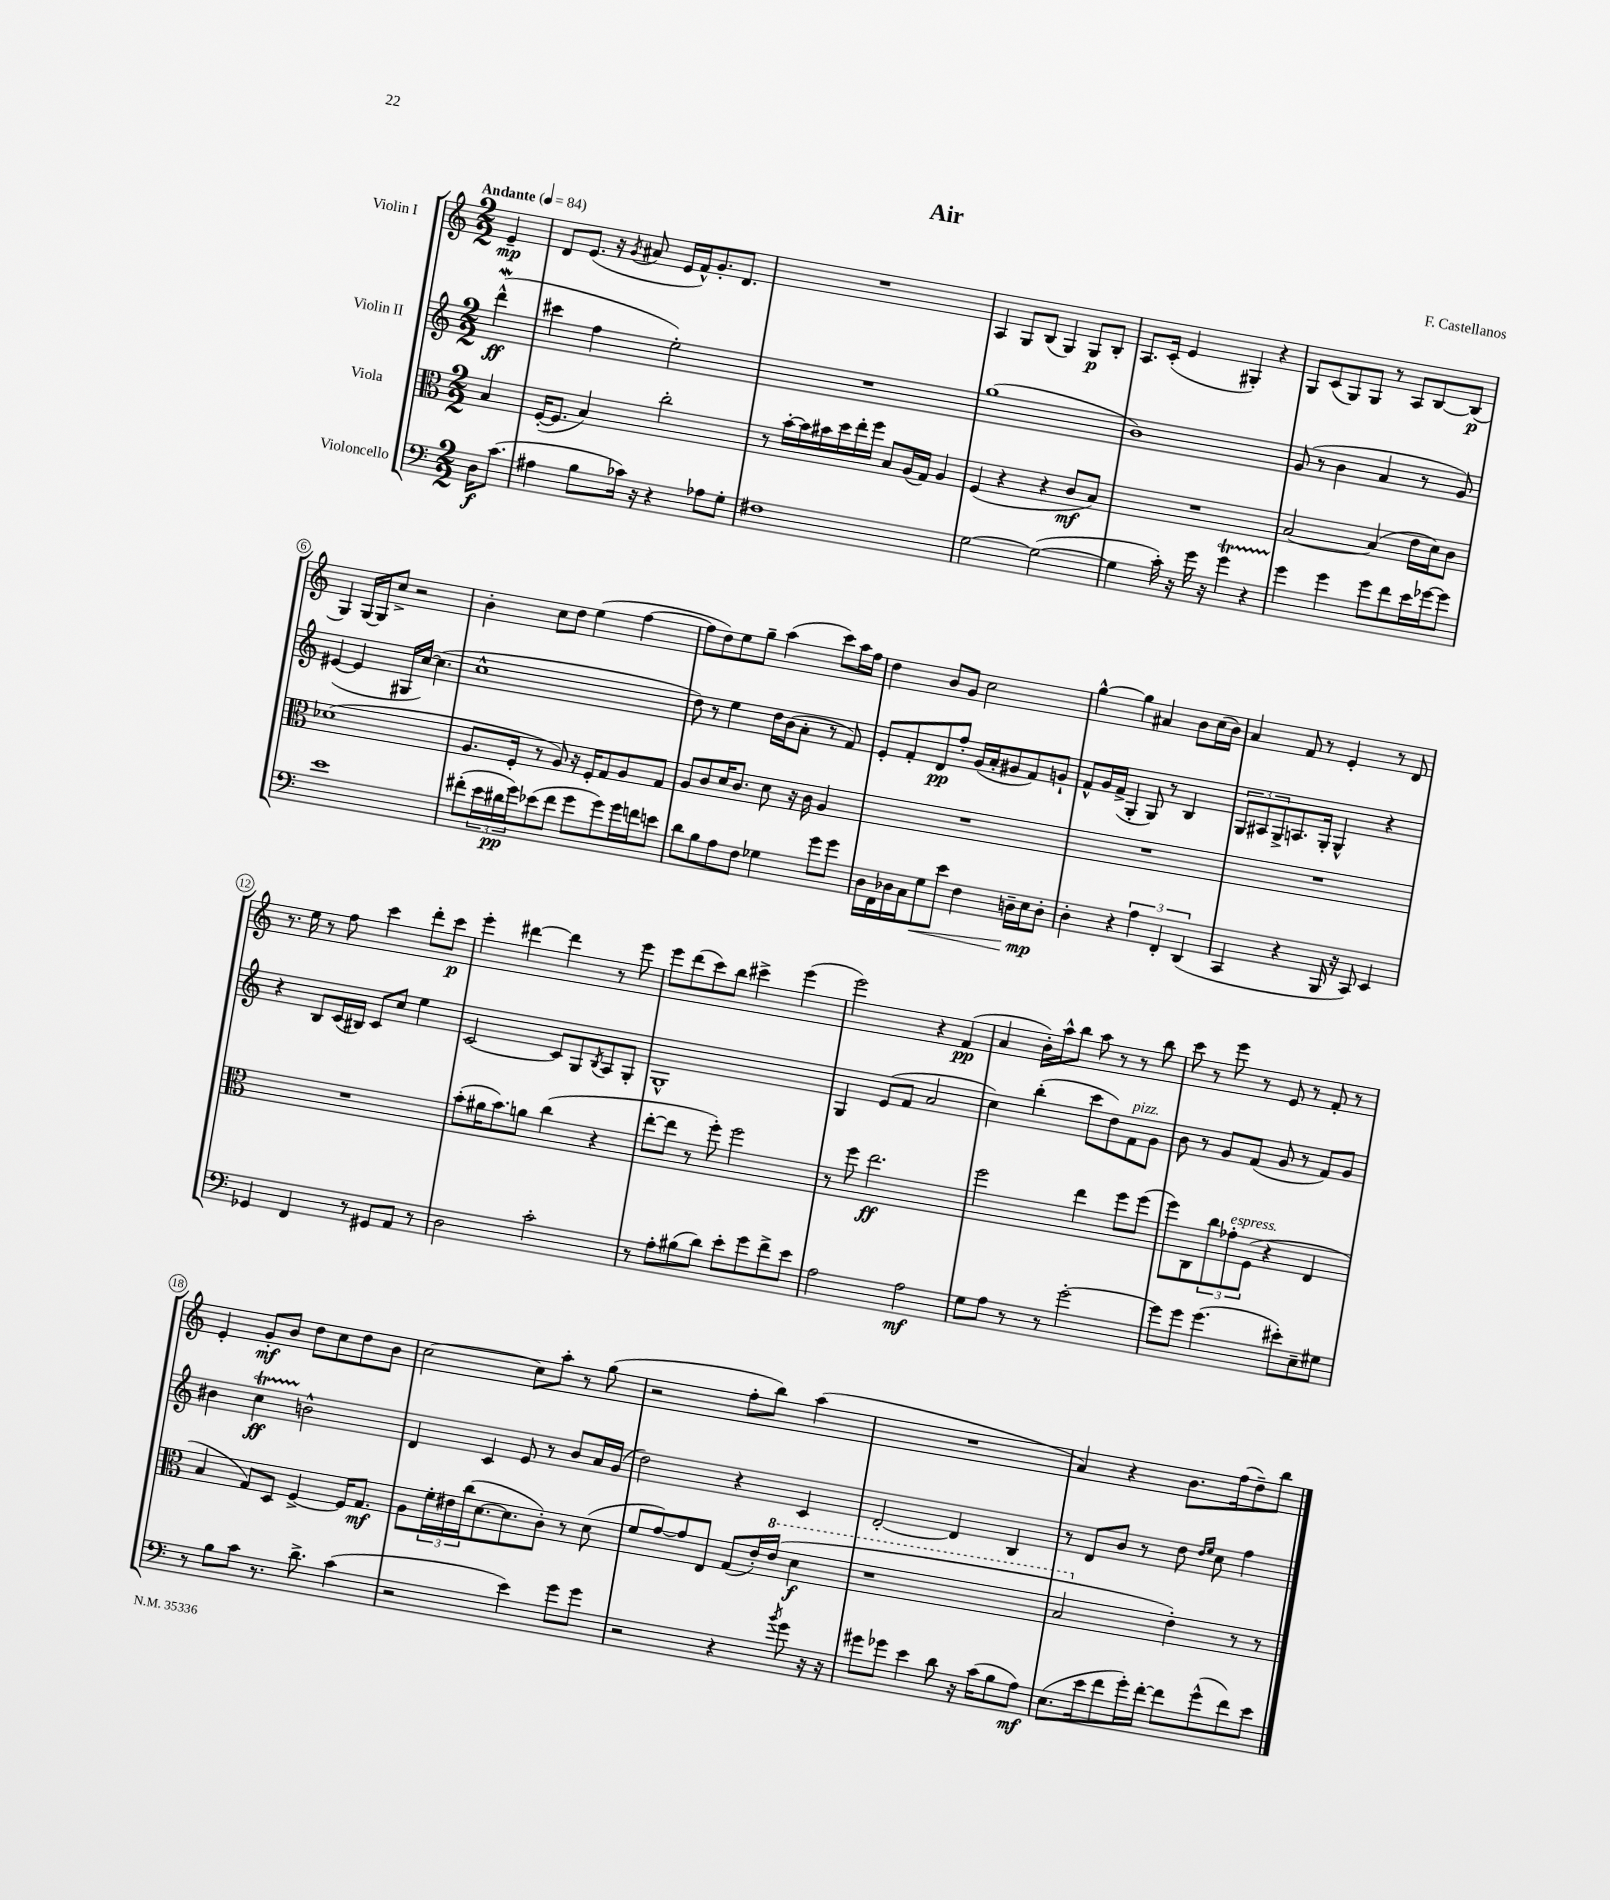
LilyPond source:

\header { title = "Air" composer = "F. Castellanos" }
<<
\new StaffGroup <<
\new Staff = "s0" \with { instrumentName = "Violin I" } {
    \clef treble \key c \major \numericTimeSignature \time 2/2 \partial 4 \tempo "Andante" 4 = 84
    e'4--\mp |
    d'8 e'8.( r16 \acciaccatura { g'8 } ais'8 e'16 f'16-^) g'8.-. d'8. |
    R1 |
    a4 g8 b8( g4) g8\p b8-. |
    a8. c'16-.( e'4 gis4-.) r4 |
    g8 c'8( g8) g8 r8 a8 b8~ b8\p( |
    g4) g16~ g16 c''8-> r2 |
    b'4-. c''8 d''8 e''4( f''4~ |
    f''8 d''8) e''8 g''8-- a''4( c'''8) a''16 f''16 |
    d''4 b'8 g'8 c''2 |
    g''4~-^ g''4 ais'4 b'8 c''16( b'16) |
    a'4 f'8 r8 e'4-. r8 d'8 |
    r8. e''16 r8 f''8 c'''4 d'''8-. c'''8\p |
    e'''4-. dis'''4~ dis'''4 r8 e'''8 |
    e'''8 d'''8( c'''8) b''8 cis'''4-> e'''4( |
    e'''2) r4 f'4\pp( |
    a'4 b'16-.) a''16-^ b''8 a''8 r8 r8 b''8 |
    c'''8 r8 e'''8 r8 e'8 r8 f'8-. r8 |
    e'4-. g'8-.\mf b'8 d''8 c''8 d''8 b'8 |
    c''2~ c''8 a''8-. r8 g''8( |
    r2 f''8-. b''8) a''4( |
    R1 |
    a'4) r4 b'8. f''16( d''8--) b''8 \bar "|." |
}
\new Staff = "s1" \with { instrumentName = "Violin II" } {
    \clef treble \key c \major \numericTimeSignature \time 2/2 \partial 4
    d'''4-^\mordent\ff( |
    cis'''4 f''4 e''2-.) |
    R1 |
    g''1( |
    b'1) |
    g'8( r8 b'4 a'4 r8 g'8) |
    eis'4~( eis'4 gis16 c''16~) c''4.( |
    c''1-^ |
    d''8) r8 e''4 d''16 b'16( a'8-. r8 f'8) |
    e'8-. f'8-. d'8\pp f''8-. g'16( a'16-. gis'8 f'8) g'8-! |
    f'8-^ g'16 f'16->( g4-. g8) r8 b4 |
    \tuplet 3/2 { g8 ais8 g8-> } a8. g16-. g4-^ r4 |
    r4 b8 c'16( bis16) c'8 c''8 e''4 |
    c'2~ c'8 g8 \acciaccatura { b8 } a8 g8-. |
    g1-^ |
    g4 e'8( f'8 a'2 |
    c''4) b''4-.( c'''8 d''8) f'8^\markup { \italic "pizz." } g'8 |
    b'8 r8 g'8 f'8( g'8 r8 f'8) g'8 |
    bis'4 c''4\startTrillSpan\ff b'2-^\stopTrillSpan |
    d'4 c'4 e'8 r8 b'8 a'16 g'16( |
    d''2) r4 c'4 |
    d'2~-. d'4 b4 |
    r8 d'8 b'8 r8 d''8 \grace { d''16 e''16 } c''8 f''4 \bar "|." |
}
\new Staff = "s2" \with { instrumentName = "Viola" } {
    \clef alto \key c \major \numericTimeSignature \time 2/2 \partial 4
    b4 |
    f16~-.( f8. b4) c''2-. |
    r8 b'16~-. b'16 bis'16 d''16 e''16-. f''16 b8 a16( g16) a4 |
    f4( r4 r4 c'8\mf b8) |
    R1 |
    b2~ b4( e'16 d'16) c'8 |
    des'1( |
    a8. f16-. r8 a8) r16 f16-. g8 a8 g8 |
    a8 c'8 d'16 c'8. d'8 r16 c'16 a4 |
    R1 |
    R1 |
    R1 |
    R1 |
    b'8-.( ais'16 b'8.) a'8 c''4( r4 |
    e''8~-. e''8 r8 f''8-.) f''2 |
    r8 f''8 e''2.\ff |
    f''2 e''4 f''8 f''8( |
    f''8) c8 \tuplet 3/2 { c''8 ges'8-.^\markup { \italic "espress." } f8( } r4 e4 |
    b4 g8) d8 f4~-> f16 g8.\mf |
    a8 \tuplet 3/2 { f'16-. eis'16 c''16( } d'8.~ d'8. c'8-.) r8 d'8( |
    f'8 g'8~) g'8 e8 g8( e'16-.) \ottava #1 e''16( d''4\f |
    r1 |
    b'2 \ottava #0 e'4-.) r8 r8 \bar "|." |
}
\new Staff = "s3" \with { instrumentName = "Violoncello" } {
    \clef bass \key c \major \numericTimeSignature \time 2/2 \partial 4
    d16\f c'8.( |
    ais4 b8 ces'16) r16 r4 aes8 g8-. |
    fis1 |
    g2~ g2~( |
    g4 c'16-.) r16 g'16 r16 g'4\startTrillSpan r4 |
    g'4\stopTrillSpan g'4 g'8 f'8 e'16 ges'16~ ges'8 |
    e'1 |
    fis'8-.( \tuplet 3/2 { e'16 dis'16\pp g'16) } ees'8( fis'8 g'8 g'8) g'16 f'16 e'8 |
    d'8 b8 a8 f8 ges4 g'8 g'8 |
    d16 f,16 des16 c16 g8\< e'8 f4 d16-- e16\mp\! d8-. |
    d4-. r4 \tuplet 3/2 { a4 f,4-. d,4( } |
    c,4 r4 b,,16 r16 c,8) e,4 |
    ges,4 f,4 r8 gis,8 a,8 r8 |
    d2 c'2-. |
    r8 a8-. bis8( d'8) e'8-. g'8 f'8-> e'8 |
    a2 a2\mf |
    g8 a8 r8 r8 g'2~-. |
    g'8 g'8 g'4.( eis'8-.) e8-- gis8 |
    r8 b8 c'8 r8. d'8.-> c'4( |
    r2 e'4) g'8 g'8 |
    r2 r4 \acciaccatura { b'8 } g'8 r16 r16 |
    gis'8 ges'8 e'4 d'8 r16 c'16( b8 a8\mf) |
    e8.( e'16 f'8 g'16-.) f'16~-. f'8 g'8-^( f'8) e'8 \bar "|." |
}
>>
>>
\layout { \context { \Score \override BarNumber.stencil = #(make-stencil-circler 0.1 0.3 ly:text-interface::print) } }
